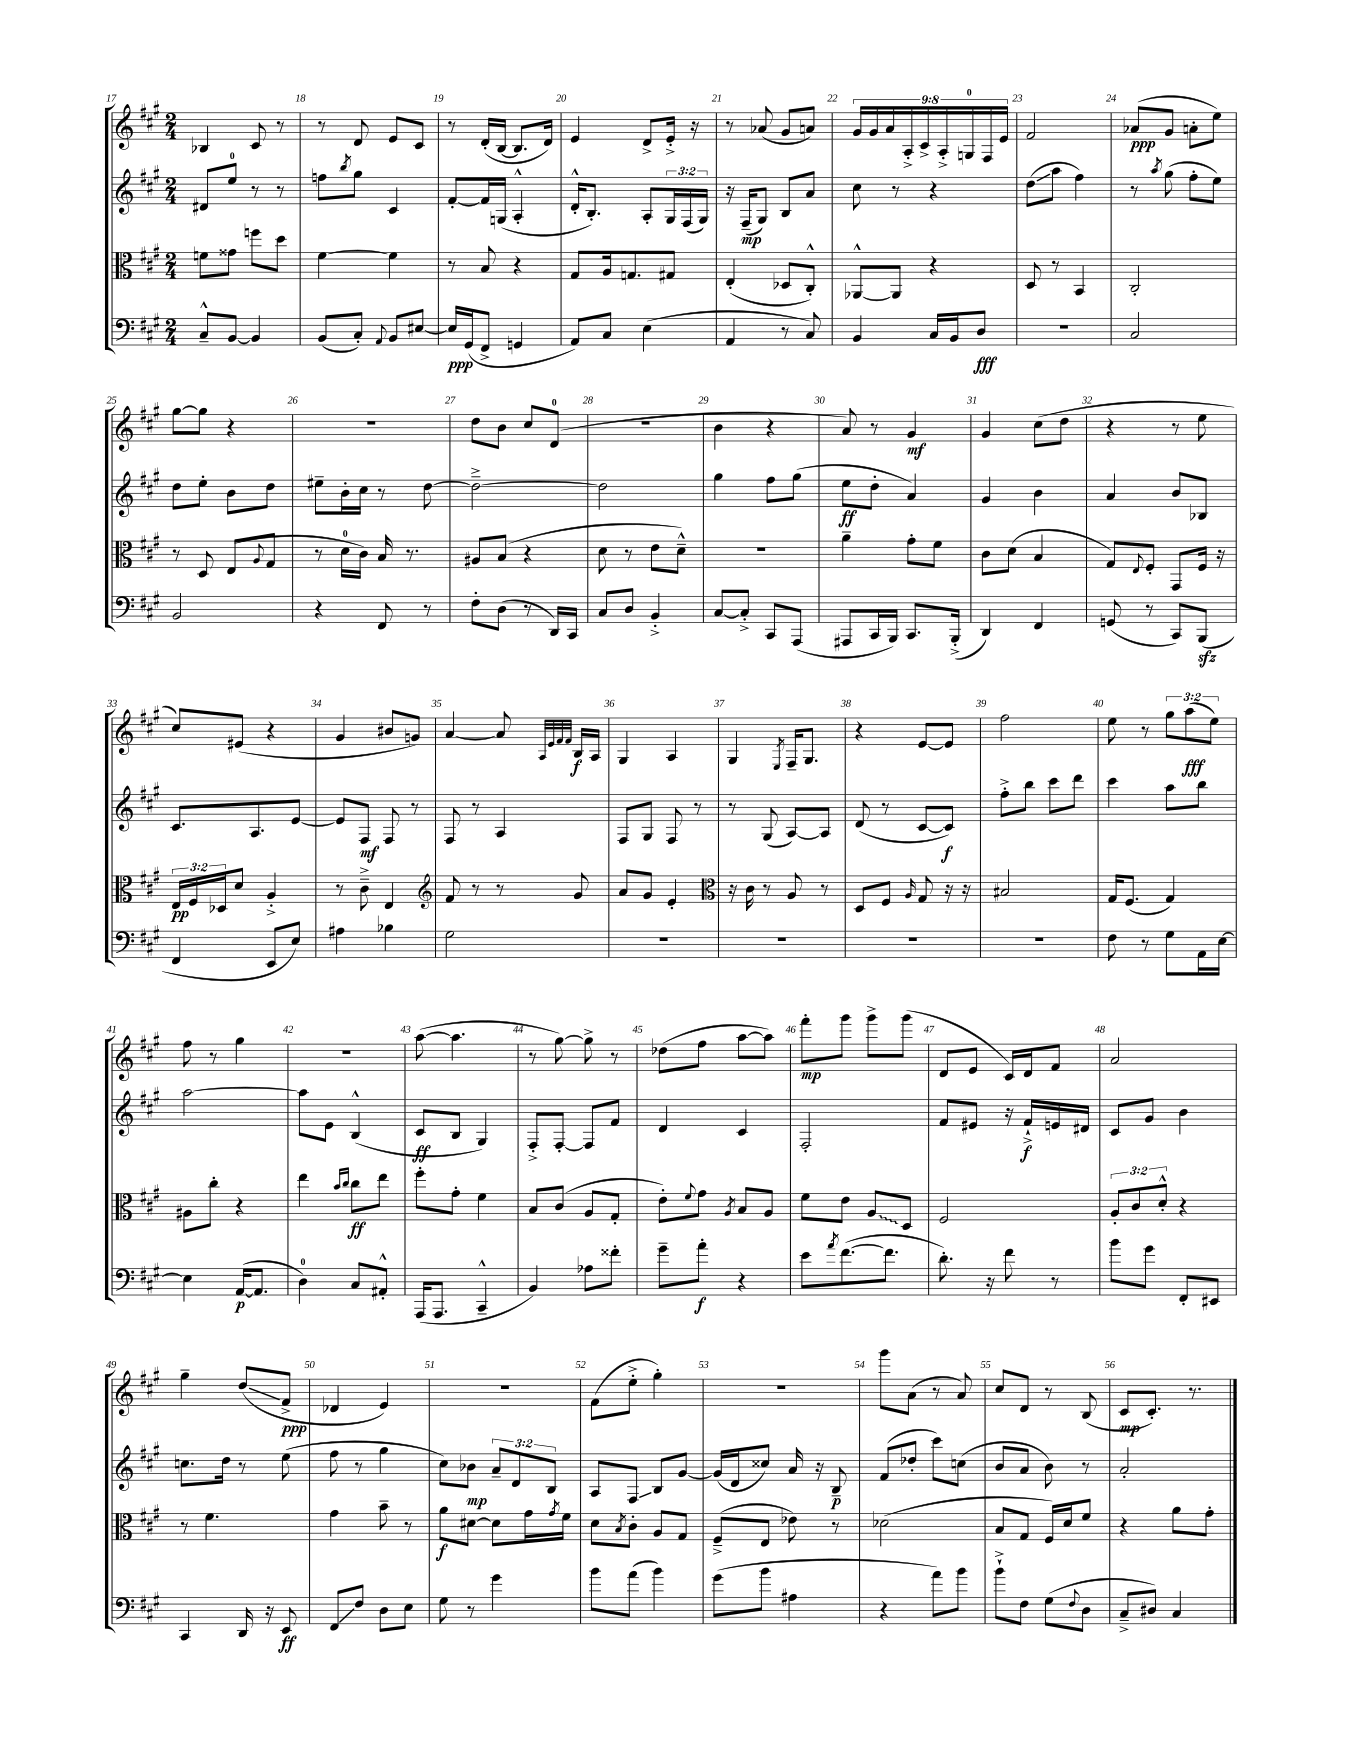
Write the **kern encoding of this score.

**kern	**kern	**kern	**kern
*staff4	*staff3	*staff2	*staff1
*clefF4	*clefC3	*clefG2	*clefG2
*k[f#c#g#]	*k[f#c#g#]	*k[f#c#g#]	*k[f#c#g#]
*M2/4	*M2/4	*M2/4	*M2/4
8C#~^^	8f	8d#	4B-
[8BB	8g##	8ee	.
4BB]	8ff	8r	8c#
.	8dd	8r	8r
=	=	=	=
(8BB	[4f#	8ff	8r
.	.	8qbb	.
8C#')	.	8gg#	8d
8qqAA	.	.	.
8BB	4f#]	4c#	8e
[8E#	.	.	8c#
=	=	=	=
16E#]	8r	[8f#'	8r
(16GG#	.	.	.
8FF#^	8B	16f#]	(16d'
.	.	(16G	[16B
4GG	4r	4A'^^	8.B]
.	.	.	16d)
=	=	=	=
8AA)	8G#	16d'^^	4e
.	.	8.B')	.
8C#	16A	.	.
.	8.G	.	.
(4E	.	8A'	8d^
.	8G#	24G#	16e'^
.	.	(24F#	.
.	.	.	16r
.	.	24G#)	.
=	=	=	=
4AA	(4E'	16r	8r
.	.	(16F#~	.
.	.	8G#)	(8a-
8r	8D-	8B	8g#
8C#)	8C#'^^)	8a	8a)
=	=	=	=
4BB	[8AA-^^	8cc#	18g#
.	.	.	18g#
.	.	.	18a
.	8AA-]	8r	.
.	.	.	18A'^
.	.	.	18c#^
16C#	4r	4r	.
.	.	.	18A'^
16BB	.	.	.
.	.	.	18G
8D	.	.	.
.	.	.	18F#
.	.	.	18e
=	=	=	=
2r	8D	(8dd	2f#
.	8r	8aa	.
.	4BB	4ff#)	.
=	=	=	=
2C#	2C#'	8r	(8a-
.	.	8qaa	.
.	.	(8gg#	8g#
.	.	8ff#'	8a'
.	.	8ee)	8ee)
=	=	=	=
2BB	8r	8dd	[8gg#
.	8D	8ee'	8gg#]
.	(8E	8b	4r
.	8qqA	.	.
.	8G#	8dd	.
=	=	=	=
4r	8r	8ee#~	2r
.	16d	16b'	.
.	16c#)	16cc#	.
8FF#	16B	8r	.
.	8.r	.	.
8r	.	[8dd	.
=	=	=	=
8F#'	8A#	2dd~^_	8dd
(8D	(8B	.	8b
8r	4r	.	8cc#
16DD)	.	.	(8d
16CC#	.	.	.
=	=	=	=
8C#	8d	2dd]	2r
8D	8r	.	.
4BB'^	8e	.	.
.	8d~^^)	.	.
=	=	=	=
[8C#	2r	4gg#	4b
8C#'^]	.	.	.
8CC#	.	8ff#	4r
(8AAA	.	(8gg#	.
=	=	=	=
8AAA#	4a~	8ee	8a)
16CC#	.	8dd'	8r
16BBB)	.	.	.
8.CC#	8g#'	4a)	4g#
.	8f#	.	.
(16BBB'^	.	.	.
=	=	=	=
4DD)	8c#	4g#	4g#
.	(8d	.	.
4FF#	4B	4b	(8cc#
.	.	.	8dd
=	=	=	=
(8GG	8G#)	4a	4r
.	8qqE	.	.
8r	8F#'	.	.
8CC#)	8GG#	8b	8r
(8BBB	16F#	8B-	8ee
.	16r	.	.
=	=	=	=
4FF#	24E	8.c#	8cc#)
.	24F#	.	.
.	24D-	.	.
.	8d	.	(8e#
.	.	8.A	.
8EE	4A'^	.	4r
8E)	.	[8e	.
=	=	=	=
4A#	8r	8e]	4g#
.	8c#~^	8F#	.
4B-	4E	8F#	8b#
.	.	8r	8g)
=	=	=	=
*	*clefG2	*	*
2G#	8f#	8F#	[4a
.	8r	8r	.
.	8r	4A	8a]
.	.	.	32qqA
.	.	.	32qqe
.	.	.	32qqf#
.	.	.	32qqf#
.	8g#	.	16B
.	.	.	16A
=	=	=	=
2r	8a	8F#	4G#
.	8g#	8G#	.
.	4e'	8F#	4A
.	.	8r	.
=	=	=	=
*	*clefC3	*	*
2r	16r	8r	4G#
.	16c#	.	.
.	8r	(8G#	.
.	.	.	8qE
.	8A	[8A)	16F#~
.	.	.	8.G#
.	8r	8A]	.
=	=	=	=
2r	8D	(8d	4r
.	8F#	8r	.
.	16qqA	.	.
.	8G#	[8c#	[8e
.	16r	8c#])	8e]
.	16r	.	.
=	=	=	=
2r	2B#	8ff#'^	2ff#
.	.	8bb	.
.	.	8ccc#	.
.	.	8ddd	.
=	=	=	=
8F#	16G#	4ccc#	8ee
.	(8.F#	.	.
8r	.	.	8r
8G#	4G#)	8aa	12gg#
.	.	.	(12aa
16AA	.	8bb	.
.	.	.	12ee)
[16E	.	.	.
=	=	=	=
4E]	8A#	[2aa	8ff#
.	8cc#'	.	8r
([16AA	4r	.	4gg#
8.AA]	.	.	.
=	=	=	=
4D)	4ee	8aa]	2r
.	.	8e	.
.	16qqb	.	.
.	16qqcc#	.	.
8C#	8cc#	(4B^^	.
8AA#'^^	8ee	.	.
=	=	=	=
(16AAA	8ff#'	8c#	([8aa
8.AAA	.	.	.
.	8g#'	8B	4.aa]
4CC#~^^	4f#	4G#)	.
=	=	=	=
4BB)	8B	8F#'^	8r
.	(8c#	[8F#'	[8gg#)
8A-	8A	8F#]	8gg#^]
8f##'	8G#'	8f#	8r
=	=	=	=
8g#~	8e')	4d	(8dd-
.	8qqf#	.	.
8a'	8g#	.	8ff#
.	8qA	.	.
4r	8B	4c#	[8aa
.	8A	.	8aa])
=	=	=	=
8e	8f#	2F#'	8fff#'
8qa	.	.	.
([8.f#	8e	.	8ggg#
.	8A	.	8ggg#^
8.f#]	.	.	.
.	8D	.	(8ggg#
=	=	=	=
8.d')	2F#	8f#	8d
.	.	8e#	8e
16r	.	.	.
8f#	.	16r	16c#)
.	.	16f#`^	16d
8r	.	16e	8f#
.	.	16d#	.
=	=	=	=
8b	12A'	8c#	2a
.	12c#	.	.
8g#	.	8g#	.
.	12d'^^	.	.
8FF#'	4r	4b	.
8EE#	.	.	.
=	=	=	=
4CC#	8r	8.cc	4gg#~
.	4.f#	.	.
.	.	16dd	.
16DD	.	8r	(8dd
16r	.	.	.
8EE	.	(8ee	8f#^
=	=	=	=
8FF#	4g#	8ff#	4d-
8F#	.	8r	.
8D	8b~	4gg#	4e)
8E	8r	.	.
=	=	=	=
8G#	8a	8cc#)	2r
8r	[8d#	8b-	.
4g#	8d#]	12a~	.
.	.	12d	.
.	16g#	.	.
.	.	12B	.
.	8qg#	.	.
.	16f#	.	.
=	=	=	=
8b	8d	8A	(8f#
.	8qB	.	.
(8a	8c#'	8F#	8ee'^
4b)	8A	8B	4gg#')
.	8G#	[8g#	.
=	=	=	=
(8g#	(8F#~^	(16g#]	2r
.	.	16d	.
8b	8E	8cc##)	.
4A#	8e-)	16a	.
.	.	16r	.
.	8r	8B~	.
=	=	=	=
4r	(2d-	(8f#	8ggg#
.	.	8dd-'	(8a
8a)	.	8ccc#)	8r
8b	.	(8cc	8a)
=	=	=	=
8b`^	8B	8b	8cc#
8F#	8G#	8a	8d
(8G#	16F#)	8b)	8r
.	16d	.	.
8qqF#	.	.	.
8D	8f#	8r	(8B
=	=	=	=
8C#~^	4r	2a'	8c#
8D#)	.	.	8.c#')
4C#	8a	.	.
.	.	.	8.r
.	8g#'	.	.
==	==	==	==
*-	*-	*-	*-
